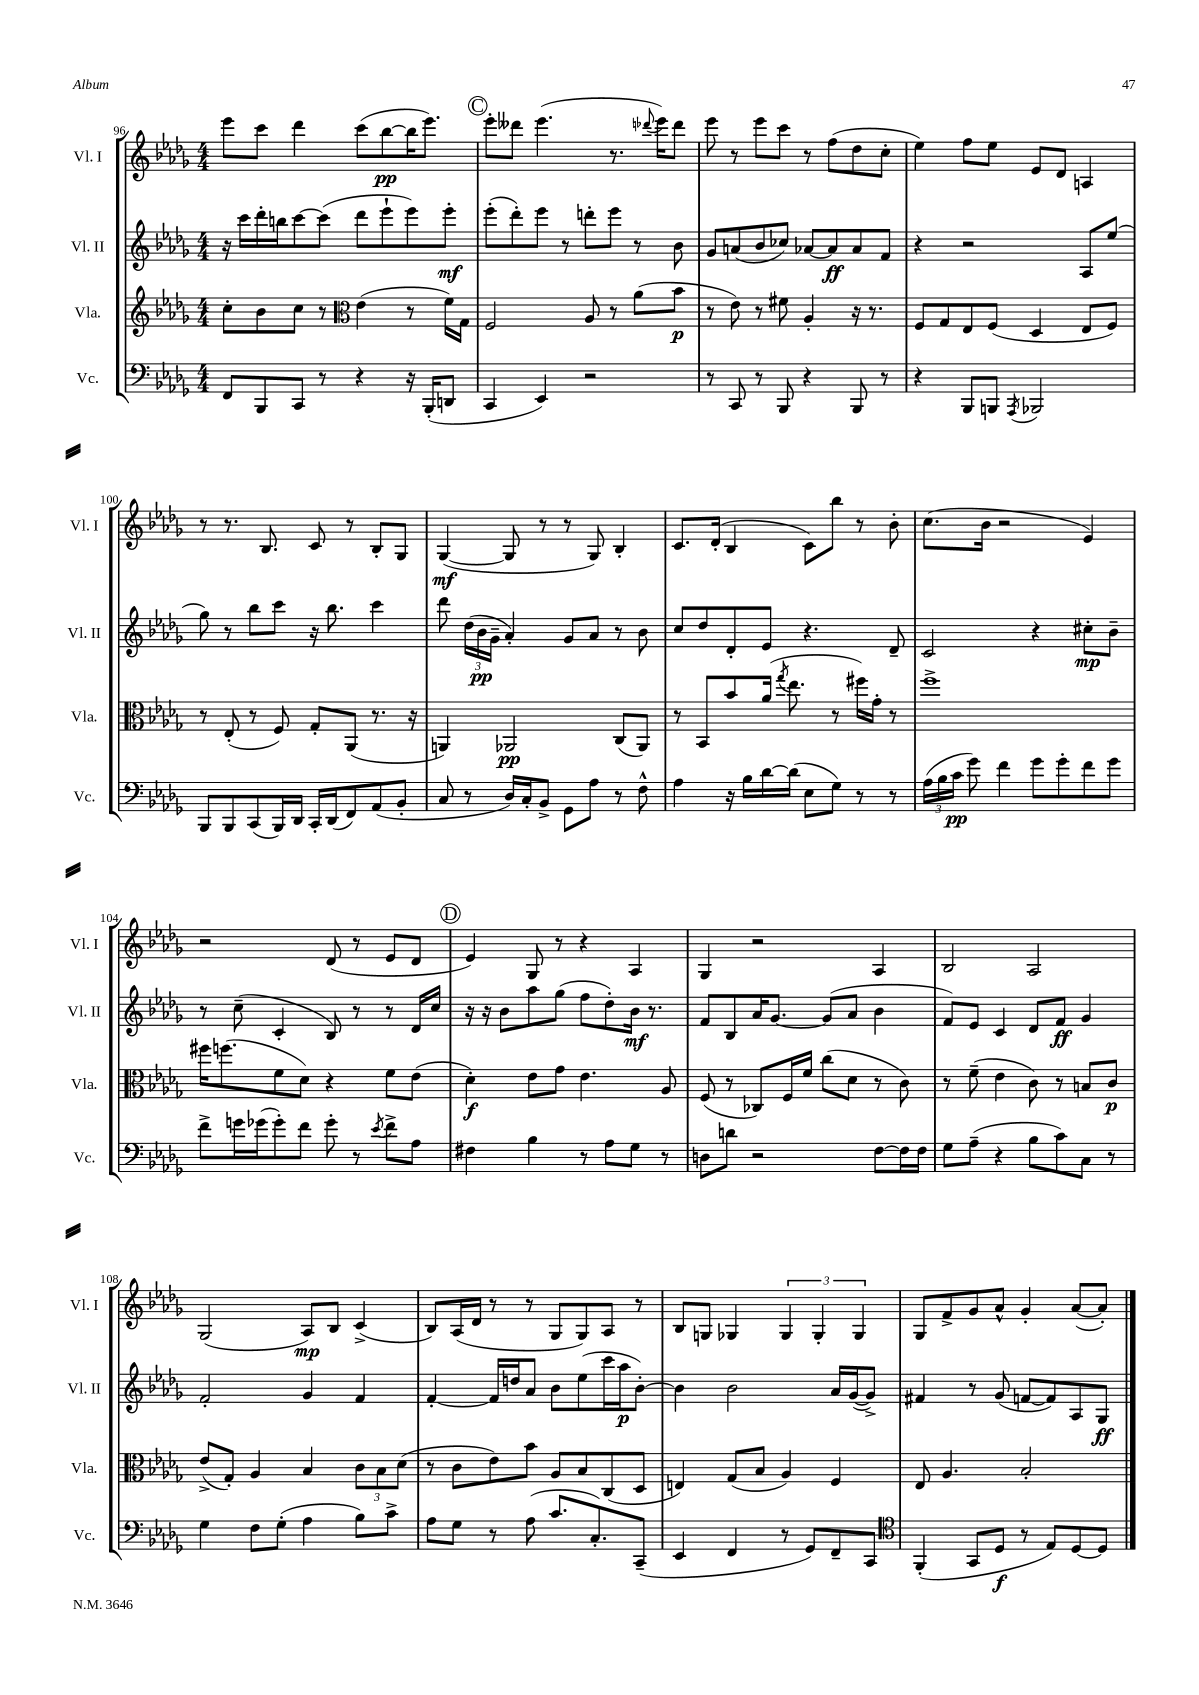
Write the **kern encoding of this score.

**kern	**dynam	**kern	**dynam	**kern	**dynam	**kern	**dynam
*part4	*part4	*part3	*part3	*part2	*part2	*part1	*part1
*staff4	*staff4	*staff3	*staff3	*staff2	*staff2	*staff1	*staff1
*I"Vc.	*	*I"Vla.	*	*I"Vl. II	*	*I"Vl. I	*
*I'Vc.	*	*I'Vla.	*	*I'Vl. II	*	*I'Vl. I	*
*clefF4	*	*clefG2	*	*clefG2	*	*clefG2	*
*k[b-e-a-d-g-]	*	*k[b-e-a-d-g-]	*	*k[b-e-a-d-g-]	*	*k[b-e-a-d-g-]	*
*M4/4	*	*M4/4	*	*M4/4	*	*M4/4	*
=96	=96	=96	=96	=96	=96	=96	=96
8FF/L	.	8cc'\L	.	16r	.	8eee-\L	.
.	.	.	.	16ccc\LL	.	.	.
8BBB-/	.	8b-\	.	16ddd-'\	.	8ccc\J	.
.	.	.	.	16bbn\J	.	.	.
8CC/J	.	8cc\J	.	[8ccc\	.	4ddd-\	.
8r	.	8r	.	(8ccc\J]	.	.	.
*	*	*clefC3	*	*	*	*	*
4r	.	(4e-\	.	8ddd-\L	.	(8ccc\L	.
.	.	.	.	8eee-`\	.	[8bb-\	pp
16r	.	8r	.	8eee-\)	.	16bb-\K]	.
(16BBB-'/KL	.	.	.	.	.	8.eee-\J)	.
8DDn/J	.	16f\LL)	.	8eee-'\J	mf	.	.
.	.	16G-\JJ	.	.	.	.	.
!!LO:REH:place=s1:t=C
=97	=97	=97	=97	=97	=97	=97	=97
4CC/	.	2F/	.	(8eee-'\L	.	8eee-'\L	.
.	.	.	.	8ddd-'\)	.	8ddd--X\J	.
4EE-/)	.	.	.	8eee-\J	.	(4.eee-\	.
.	.	.	.	8r	.	.	.
2r	.	8A-/	.	8dddn'\L	.	.	.
.	.	8r	.	8eee-\J	.	8.r	.
.	.	(8a-\L	.	8r	.	.	.
.	.	.	.	.	.	8qqddd-X/	.
.	.	.	.	.	.	16eee-\KL)	.
.	.	8b-\J	p	8b-\	.	8ddd-\J	.
=98	=98	=98	=98	=98	=98	=98	=98
8r	.	8r	.	8g-/L	.	8eee-\	.
8CC/	.	8e-\)	.	(8an/	.	8r	.
8r	.	8r	.	8b-/	.	8eee-\L	.
8BBB-/	.	8f#X\	.	8cc-X/J)	.	8ccc\J	.
4r	.	4A-'/	.	[8a-X/L	.	8r	.
.	.	.	.	8a-/]	ff	(8ff\L	.
8BBB-/	.	16r	.	8a-/	.	8dd-\	.
.	.	8.r	.	.	.	.	.
8r	.	.	.	8f/J	.	8cc'\J	.
=99	=99	=99	=99	=99	=99	=99	=99
4r	.	8F/L	.	4r	.	4ee-\)	.
.	.	8G-/	.	.	.	.	.
8BBB-/L	.	8E-/	.	2r	.	8ff\L	.
8BBBn/J	.	(8F/J	.	.	.	8ee-\J	.
8qAAA-/	.	.	.	.	.	.	.
2BBB-X/	.	4D-/	.	.	.	8e-/L	.
.	.	.	.	.	.	8d-/J	.
.	.	8E-/L	.	8A-/L	.	4An/	.
.	.	8F/J)	.	(8ee-/J	.	.	.
!!LO:LB:g=z
=100	=100	=100	=100	=100	=100	=100	=100
8BBB-/L	.	8r	.	8gg-\)	.	8r	.
8BBB-/	.	(8E-'/	.	8r	.	8.r	.
(8CC/	.	8r	.	8bb-\L	.	.	.
.	.	.	.	.	.	8.B-/	.
16BBB-/L)	.	8F/)	.	8ccc\J	.	.	.
16DD-/JJ	.	.	.	.	.	.	.
16CC'/LL	.	8G-'/L	.	16r	.	8c/	.
(16DD-/J	.	.	.	8.bb-\	.	.	.
8FF/)	.	(8AA-/J	.	.	.	8r	.
(8AA-/	.	8.r	.	4ccc\	.	8B-'/L	.
8BB-'/J	.	.	.	.	.	8G-/J	.
.	.	16r	.	.	.	.	.
=101	=101	=101	=101	=101	=101	=101	=101
8C/	.	4AAn/)	.	8ddd-\	.	([4G-/	mf
8r	.	.	.	(24dd-\LL	.	.	.
.	.	.	.	24b-\	pp	.	.
.	.	.	.	24g-~\JJ	.	.	.
16D-/LL)	.	2AA-X/	pp	4a-'/)	.	8G-/]	.
16C'/J	.	.	.	.	.	.	.
8BB-^/J	.	.	.	.	.	8r	.
8GG-\L	.	.	.	8g-/L	.	8r	.
8A-\J	.	.	.	8a-/J	.	8G-/)	.
8r	.	(8C/L	.	8r	.	4B-'/	.
8F^^\	.	8AA-/J)	.	8b-\	.	.	.
=102	=102	=102	=102	=102	=102	=102	=102
4A-\	.	8r	.	8cc/L	.	8.c/L	.
.	.	8BB-/L	.	8dd-/	.	.	.
.	.	.	.	.	.	(16d-'/Jk	.
16r	.	8b-/	.	8d-'/	.	4B-/	.
16B-\LL	.	.	.	.	.	.	.
[16d-\	.	(16a-/Jk	.	8e-/J	.	.	.
.	.	8qgg-/	.	.	.	.	.
(16d-\JJ]	.	8.ee-\	.	.	.	.	.
8E-\L	.	.	.	4.r	.	8c\L)	.
8G-\J)	.	8r	.	.	.	8bb-\J	.
8r	.	16ff#X\LL)	.	.	.	8r	.
.	.	16g-'\JJ	.	.	.	.	.
8r	.	8r	.	8d-~/	.	8b-'\	.
=103	=103	=103	=103	=103	=103	=103	=103
(24A-\LL	.	1ff^	.	2c/	.	(8.cc\L	.
24B-\	.	.	.	.	.	.	.
24c\JJ	pp	.	.	.	.	.	.
8g-\)	.	.	.	.	.	.	.
.	.	.	.	.	.	16b-\Jk	.
4f\	.	.	.	.	.	2r	.
8g-\L	.	.	.	4r	.	.	.
8g-'\	.	.	.	.	.	.	.
8f\	.	.	.	8cc#X'\L	mp	4e-/)	.
8g-\J	.	.	.	8b-~\J	.	.	.
!!LO:LB:g=z
=104	=104	=104	=104	=104	=104	=104	=104
8f^\L	.	16ff#X\KL	.	8r	.	2r	.
.	.	(8.ffn\	.	.	.	.	.
16gn\L	.	.	.	(8cc~\	.	.	.
(16g-X\J	.	.	.	.	.	.	.
8g-'\)	.	8f\	.	4c'/	.	.	.
8f\J	.	8d-\J)	.	.	.	.	.
8g-'\	.	4r	.	8B-/)	.	(8d-/	.
8r	.	.	.	8r	.	8r	.
8qe-/	.	.	.	.	.	.	.
8f^\L	.	8f\L	.	8r	.	8e-/L	.
8A-\J	.	(8e-\J	.	16d-/LL	.	8d-/J	.
.	.	.	.	16cc/JJ	.	.	.
!!LO:REH:place=s1:t=D
=105	=105	=105	=105	=105	=105	=105	=105
4F#X\	.	4d-'\)	f	16r	.	4e-/)	.
.	.	.	.	16r	.	.	.
.	.	.	.	8b-\L	.	.	.
4B-\	.	8e-\L	.	8aa-\	.	8G-/	.
.	.	8g-\J	.	(8gg-\J	.	8r	.
8r	.	4.e-\	.	8ff\L	.	4r	.
8A-\L	.	.	.	8dd-'\)	.	.	.
8G-\J	.	.	.	16b-\Jk	mf	4A-/	.
.	.	.	.	8.r	.	.	.
8r	.	8A-/	.	.	.	.	.
=106	=106	=106	=106	=106	=106	=106	=106
8Dn\L	.	(8F/	.	8f/L	.	4G-/	.
8dn\J	.	8r	.	8B-/	.	.	.
2r	.	8C-X/L)	.	16a-/K	.	2r	.
.	.	.	.	[8.g-/J	.	.	.
.	.	16F/L	.	.	.	.	.
.	.	16f/JJ	.	.	.	.	.
.	.	(8cc\L	.	(8g-/L]	.	.	.
.	.	8d-\J	.	8a-/J	.	.	.
[8F\L	.	8r	.	4b-\	.	4A-/	.
16F\L]	.	8c\)	.	.	.	.	.
16F\JJ	.	.	.	.	.	.	.
=107	=107	=107	=107	=107	=107	=107	=107
8G-\L	.	8r	.	8f/L)	.	2B-/	.
(8A-~\J	.	(8f~\	.	8e-/J	.	.	.
4r	.	4e-\	.	4c/	.	.	.
8B-\L	.	8c\)	.	8d-/L	.	2A-/	.
8c\)	.	8r	.	8f/J	ff	.	.
8C\J	.	8Bn/L	.	4g-/	.	.	.
8r	.	8c/J	p	.	.	.	.
!!LO:LB:g=z
=108	=108	=108	=108	=108	=108	=108	=108
4G-\	.	(8e-^/L	.	2f'/	.	(2G-/	.
.	.	8G-'/J)	.	.	.	.	.
8F\L	.	4A-/	.	.	.	.	.
(8G-'\J	.	.	.	.	.	.	.
4A-\	.	4B-/	.	4g-/	.	8A-/L)	mp
.	.	.	.	.	.	8B-/J	.
8B-\L)	.	12c\L	.	4f/	.	(4c^/	.
.	.	12B-\	.	.	.	.	.
8c^\J	.	.	.	.	.	.	.
.	.	(12d-\J	.	.	.	.	.
=109	=109	=109	=109	=109	=109	=109	=109
8A-\L	.	8r	.	[4f'/	.	8B-/L)	.
8G-\J	.	8c\L	.	.	.	(16A-/L	.
.	.	.	.	.	.	16d-/JJ	.
8r	.	8e-\)	.	16f/LL]	.	8r	.
.	.	.	.	16ddn/J	.	.	.
(8A-\	.	8b-\J	.	8a-/J	.	8r	.
8.c/L	.	8A-/L	.	8b-\L	.	8G-/L	.
.	.	8B-/	.	(8ee-\	.	8G-/)	.
8.C'/)	.	.	.	.	.	.	.
.	.	(8C/	.	16ccc\L	.	8A-/J	.
.	.	.	.	16aa-\J	p	.	.
(8CC~/J	.	8D-/J	.	[8b-'\J)	.	8r	.
=110	=110	=110	=110	=110	=110	=110	=110
4EE-/	.	4En/)	.	4b-\]	.	8B-/L	.
.	.	.	.	.	.	8Gn/J	.
4FF/	.	(8G-/L	.	2b-\	.	4G-X/	.
.	.	8B-/J	.	.	.	.	.
8r	.	4A-/)	.	.	.	6G-/	.
8GG-/L)	.	.	.	.	.	.	.
.	.	.	.	.	.	6G-'/	.
8FF~/	.	4F/	.	16a-/LL	.	.	.
.	.	.	.	([16g-/J	.	.	.
.	.	.	.	.	.	6G-/	.
8CC/J	.	.	.	8g-^/J])	.	.	.
=111	=111	=111	=111	=111	=111	=111	=111
*clefC4	*	*	*	*	*	*	*
(4FF'/	.	8E-/	.	4f#X/	.	8G-/L	.
.	.	4.A-/	.	.	.	8f^/	.
8GG-/L	.	.	.	8r	.	8g-/	.
8D-/J	f	.	.	(8g-/	.	8a-^^/J	.
8r	.	2B-'/	.	[8fn/L	.	4g-'/	.
8E-/L)	.	.	.	8f/])	.	.	.
[8D-/	.	.	.	8A-/	.	([8a-/L	.
8D-/J]	.	.	.	8G-/J	ff	8a-'/J])	.
==	==	==	==	==	==	==	==
*-	*-	*-	*-	*-	*-	*-	*-
